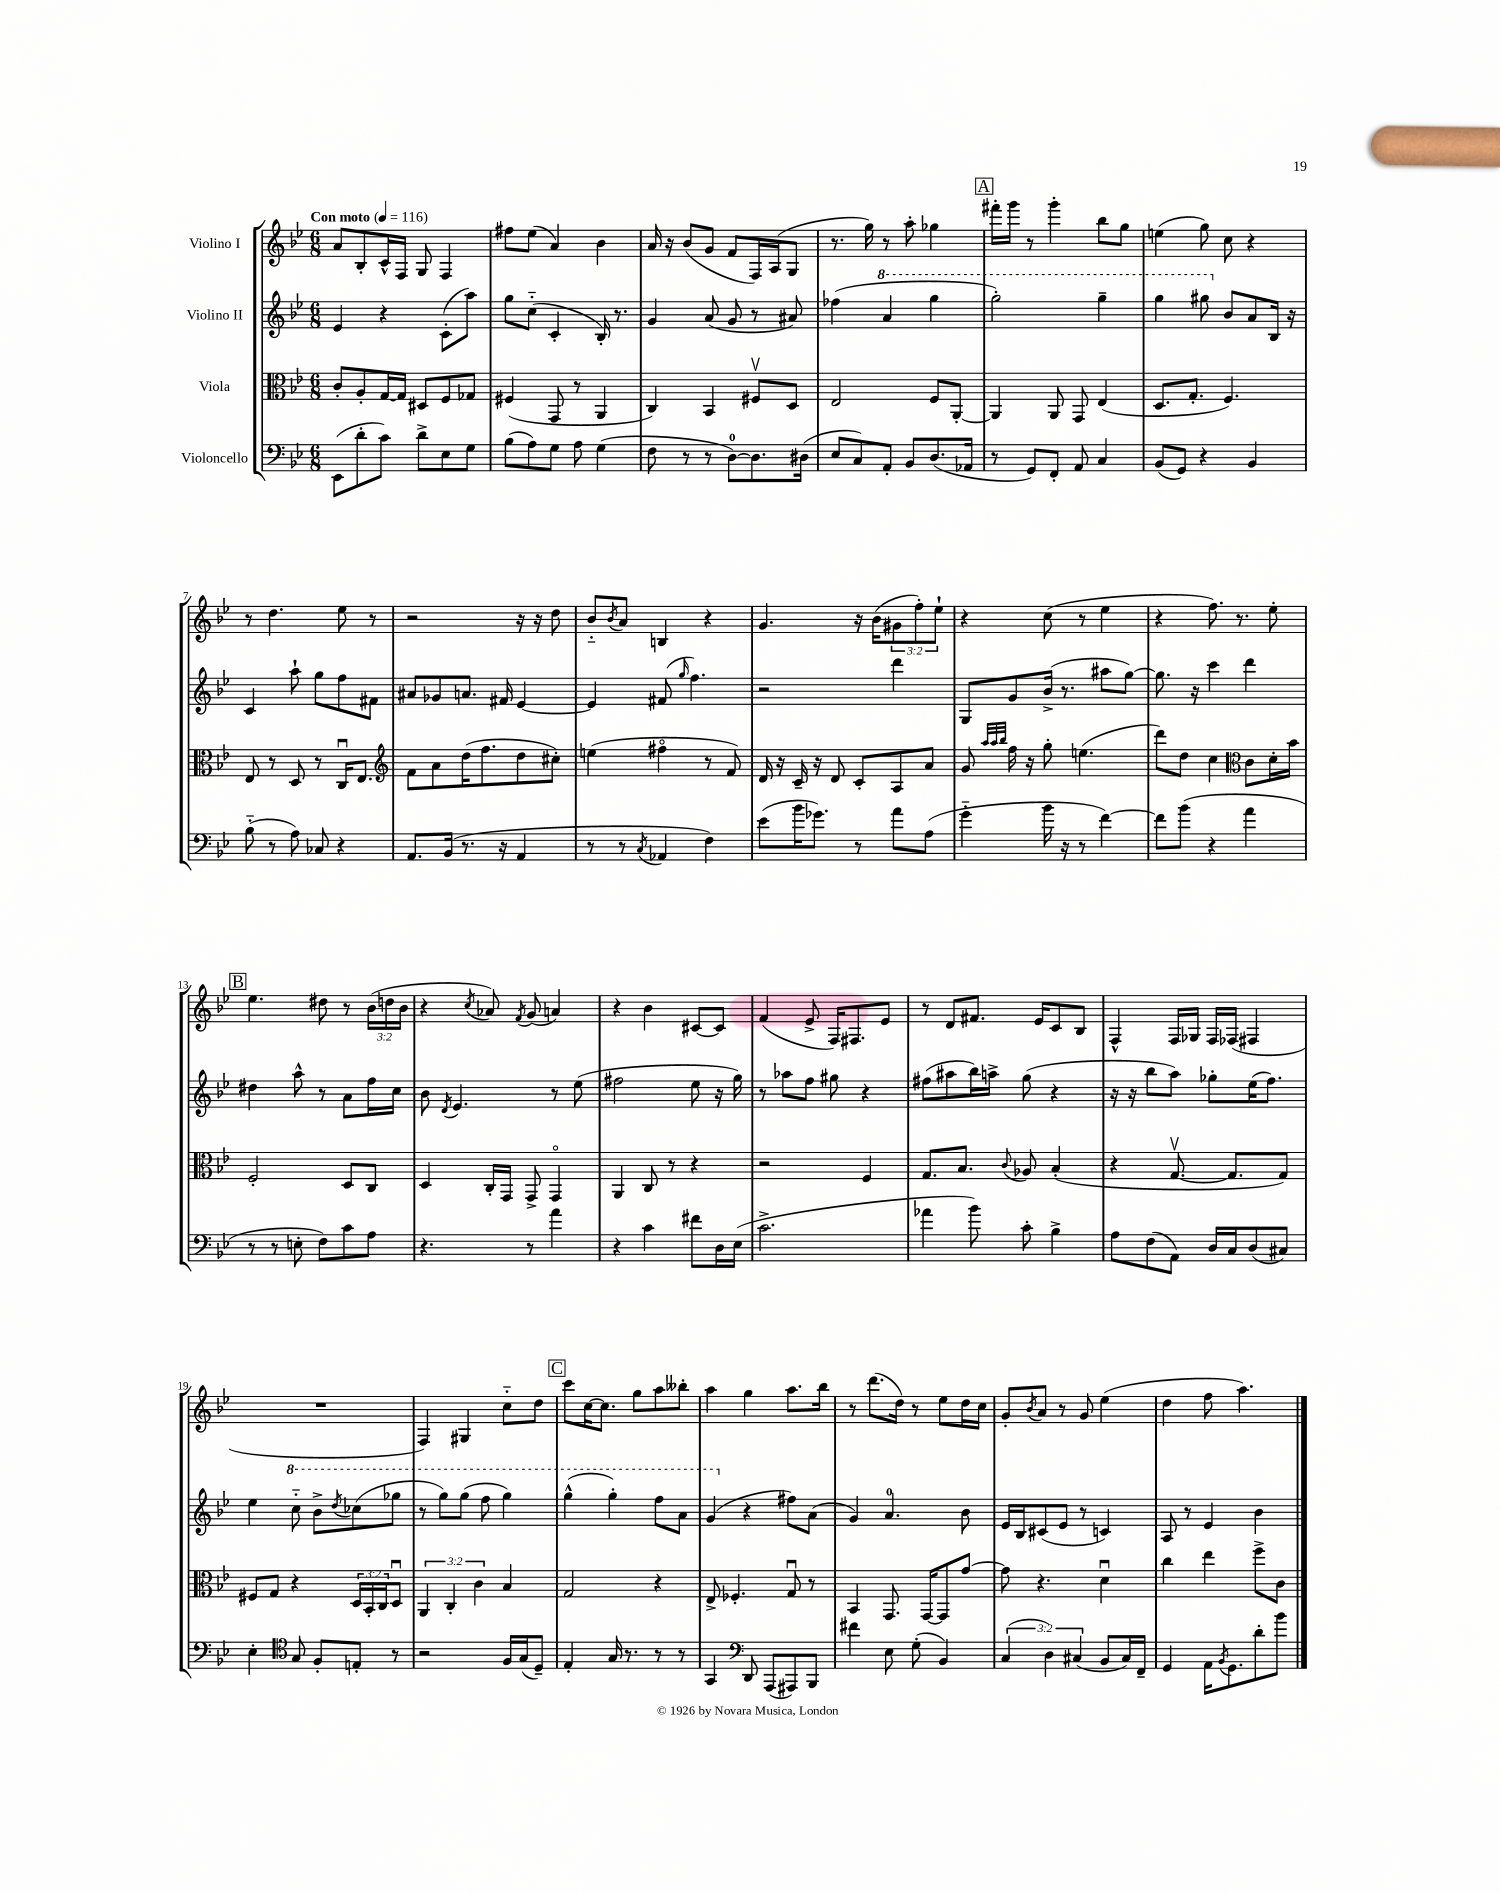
<<
\new StaffGroup <<
\new Staff = "s0" \with { instrumentName = "Violino I" } {
    \clef treble \key bes \major \numericTimeSignature \time 6/8 \override Staff.TupletNumber.text = #tuplet-number::calc-fraction-text \tempo "Con moto" 4 = 116
    a'8 bes8-. c'16-^ f16 g8 f4 |
    fis''8 ees''8( a'4) bes'4 |
    a'16 r16 bes'8( g'8 f'8 f16) a16( g8 |
    r8. g''16) r8 a''8-. ges''4 |
    \mark \markup { \box "A" } fis'''16-. g'''16 r8 g'''4-. bes''8 g''8 |
    e''4( g''8) c''8 r4 |
    r8 d''4. ees''8 r8 |
    r2 r16 r16 d''8 |
    bes'8-_ \acciaccatura { bes'8 } a'8 b4 r4 |
    g'4. r16 bes'16( \tuplet 3/2 { gis'8 f''8-.) ees''8-! } |
    r4 c''8( r8 ees''4 |
    r4 f''8.) r8. ees''8-. |
    \mark \markup { \box "B" } ees''4. dis''8 r8 \tuplet 3/2 { bes'16( d''16 bes'16 } |
    r4 \acciaccatura { c''8 } aes'8) \acciaccatura { f'8 } g'8( a'4) |
    r4 bes'4 cis'8~ cis'8 |
    f'4( ees'8-> f16) fis8. ees'8 |
    r8 d'8 fis'8. ees'16 c'8 bes8 |
    f4-^ f16 ges16 f16 fes16( fis4 |
    R2. |
    f4) gis4 c''8-_ d''8 |
    \mark \markup { \box "C" } c'''8 c''16~ c''8. g''8 a''8 beses''8-. |
    a''4 g''4 a''8. bes''16 |
    r8 d'''8.( d''16) r8 ees''8 d''16 c''16 |
    g'8-. \acciaccatura { bes'8 } a'8 r8 g'8 ees''4( |
    d''4 f''8 a''4.) \bar "|." |
}
\new Staff = "s1" \with { instrumentName = "Violino II" } {
    \clef treble \key bes \major \numericTimeSignature \time 6/8
    ees'4 r4 c'8-.( a''8) |
    g''8 c''8-_( c'4-. bes16-.) r8. |
    g'4 a'8( g'8 r8 ais'8) |
    fes''4( \ottava #1 a''4 g'''4 |
    \mark \markup { \box "A" } g'''2-.) g'''4-- |
    g'''4 gis'''8 \ottava #0 bes'8 a'8 bes16 r16 |
    c'4 a''8-! g''8 f''8 fis'8 |
    ais'8 ges'8 a'8. fis'16 ees'4~ |
    ees'4 fis'8( \grace { g''16 } f''4.) |
    r2 d'''4 |
    g8 g'8 bes'16->( r8. ais''8 g''8~) |
    g''8. r16 c'''4 d'''4 |
    \mark \markup { \box "B" } dis''4 a''8-^ r8 a'8 f''16 c''16 |
    bes'8 \acciaccatura { d'8 } ees'4. r8 ees''8( |
    fis''2 ees''8 r16 g''16) |
    r8 aes''8 f''8 gis''8 r4 |
    fis''8( ais''8 bes''16) a''16-> g''8( r4 |
    r16 r16 bes''8 a''8) ges''8-. ees''16( f''8.) |
    ees''4 \ottava #1 c'''8-_ bes''8-> \acciaccatura { d'''8 } ces'''8( ges'''8 |
    r8 g'''8) g'''8( f'''8 g'''4) |
    \mark \markup { \box "C" } g'''4-^( g'''4-.) f'''8 a''8 |
    g''4( \ottava #0 r4 fis''8) a'8( |
    g'4) a'4.-0 bes'8 |
    ees'16 bes16 cis'8( ees'8 r8 c'4) |
    a8 r8 ees'4 bes'4 \bar "|." |
}
\new Staff = "s2" \with { instrumentName = "Viola" } {
    \clef alto \key bes \major \numericTimeSignature \time 6/8 \override Staff.TupletNumber.text = #tuplet-number::calc-fraction-text
    c'8-. a8-. g16~ g16 dis8 f8 ges8 |
    fis4( g,8 r8 a,4 |
    c4) bes,4 fis8\upbow d8 |
    ees2 f8 a,8~-. |
    \mark \markup { \box "A" } a,4 a,8 g,8 ees4( |
    d8. g8.-. f4.) |
    ees8 r8 d8 r8 c16\downbow ees8. |
    \clef treble f'8 a'8 d''16( f''8. d''8 cis''8-.) |
    e''4( fis''4\flageolet r8 f'8) |
    d'16 r16 c'16-- r16 d'8 c'8-. a8 a'8 |
    g'8 \grace { a''32 a''32 bes''32 } f''16 r16 g''8-. e''4.( |
    d'''8) d''8 c''4 \clef alto c'8 d'16-. bes'16 |
    \mark \markup { \box "B" } f2-. d8 c8 |
    d4 c16-. g,16 g,8-> g,4\flageolet |
    a,4 c8 r8 r4 |
    r2 f4 |
    g8. bes8. \appoggiatura { c'8 } aes8 bes4-.( |
    r4 g8.~\upbow g8. g8) |
    fis8 g8 r4 \tuplet 3/2 { d16 bes,16-. c16 } d8\downbow |
    \tuplet 3/2 { a,4 c4-. c'4 } bes4 |
    \mark \markup { \box "C" } g2 r4 |
    ees8-> fes4.-. g8\downbow r8 |
    bes,4 g,8. g,16~ g,8 g'8~ |
    g'8 r4. d'4\downbow |
    c''4 ees''4 f''8-> c'8 \bar "|." |
}
\new Staff = "s3" \with { instrumentName = "Violoncello" } {
    \clef bass \key bes \major \numericTimeSignature \time 6/8 \override Staff.TupletNumber.text = #tuplet-number::calc-fraction-text
    ees,8( d'8-. c'8) d'8-> ees8 g8 |
    bes8( a8) g8 a8 g4( |
    f8 r8 r8 d8-0~) d8. dis16( |
    ees8 c8) a,8-. bes,8 d8.( aes,16 |
    \mark \markup { \box "A" } r8 g,8) f,8-. a,8 c4 |
    bes,8( g,8) r4 bes,4 |
    bes8-_( r8 a8) ces8 r4 |
    a,8. bes,16( r8. r16 a,4 |
    r8 r8 \acciaccatura { c8 } aes,4 f4) |
    ees'8( bes'16 ges'8.) r8 a'8 a8( |
    g'4-_ bes'16 r16 r8 f'4~) |
    f'8 bes'8( r4 a'4 |
    \mark \markup { \box "B" } r8 r8 e8-. f8) c'8 a8 |
    r4. r8 a'4 |
    r4 c'4 fis'8 d16 ees16( |
    c'2.-> |
    aes'4 bes'8) c'8-. bes4-> |
    a8 f8( a,8) d16 c16 d8( cis8) |
    ees4-. \clef tenor g8 f8-. e8-. r8 |
    r2 f16 g16( d8--) |
    \mark \markup { \box "C" } ees4-. g16 r8. r8 r8 |
    g,4 \clef bass d,8 a,,8( ais,,8) bes,,8 |
    fis'4 ees8 g8-.( bes,4) |
    \tuplet 3/2 { c4( d4) cis4( } bes,8 cis16) f,16-- |
    g,4 a,16 \acciaccatura { bes,8 } g,8. d'8-. bes'8 \bar "|." |
}
>>
>>
